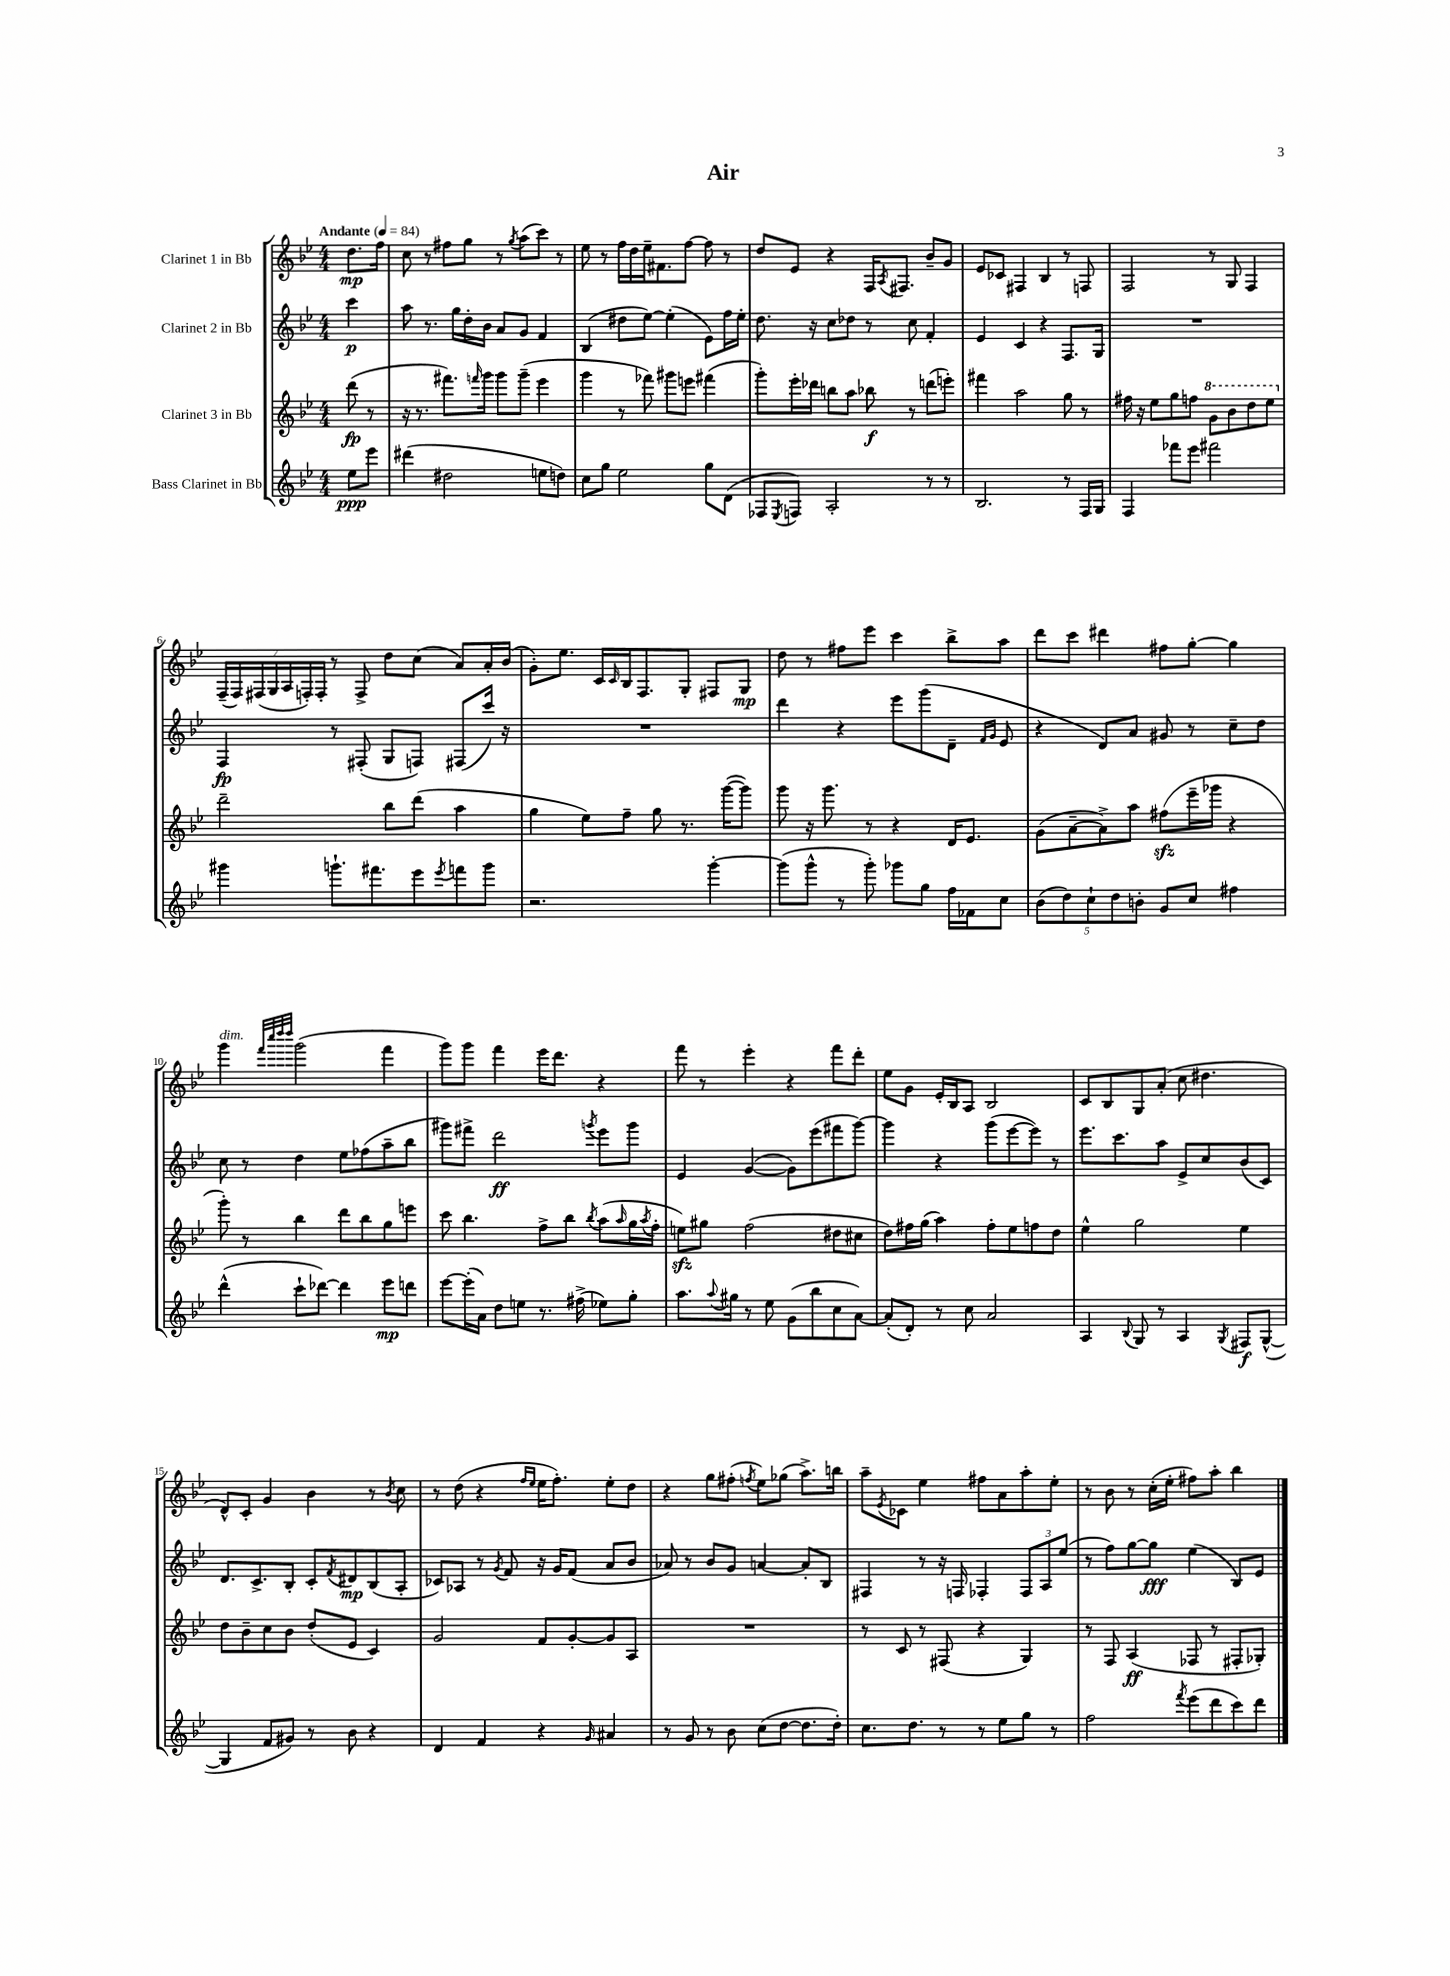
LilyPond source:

\header { title = "Air" }
<<
\new StaffGroup <<
\new Staff = "s0" \with { instrumentName = "Clarinet 1 in Bb" } {
    \clef treble \key bes \major \numericTimeSignature \time 4/4 \partial 4 \tempo "Andante" 4 = 84
    d''8.\mp f''16 |
    c''8 r8 fis''8 g''8 r8 \acciaccatura { g''8 } a''8( c'''8) r8 |
    ees''8 r8 f''16 d''16 ees''16-- fis'8. f''8~ f''8 r8 |
    d''8 ees'8 r4 f16 \acciaccatura { a8 } fis8. bes'8-- g'8 |
    ees'8 ces'8 fis4 bes4 r8 f8 |
    f2 r8 g8 f4 |
    \tuplet 7/4 { f16--( f16) fis16( g16 a16 f16-.) f16-. } r8 f8-> d''8 c''8( a'8) a'16-. bes'16( |
    g'8-.) ees''8. c'16 \grace { c'16 } bes16 f8. g8-. fis8 g8\mp |
    d''8 r8 fis''8 ees'''8 c'''4 bes''8-> a''8 |
    d'''8 c'''8 dis'''4 fis''8 g''8~-. g''4 |
    g'''4^\markup { \italic "dim." } \grace { f'''32 c''''32 d''''32 d''''32 } g'''2( f'''4 |
    g'''8) g'''8 f'''4 ees'''16 d'''8. r4 |
    f'''8 r8 ees'''4-. r4 f'''8 d'''8-. |
    ees''8 g'8 ees'16-. bes16 a8 bes2 |
    c'8 bes8 g8 a'8-.( c''8 dis''4. |
    d'8-^) c'8-. g'4 bes'4 r8 \acciaccatura { bes'8 } c''8 |
    r8 d''8( r4 \grace { f''16 ees''16 } ees''16 f''8.-.) ees''8-. d''8 |
    r4 g''8 fis''8-.( \acciaccatura { f''8 } ees''8) ges''8( a''8.->) b''16 |
    a''8-- \acciaccatura { ees'8 } ces'8 ees''4 fis''8 a'8 a''8-. ees''8-. |
    r8 bes'8 r8 c''16-.( ees''16-. fis''8) a''8-. bes''4 \bar "|." |
}
\new Staff = "s1" \with { instrumentName = "Clarinet 2 in Bb" } {
    \clef treble \key bes \major \numericTimeSignature \time 4/4 \partial 4
    c'''4\p |
    a''8 r8. g''16 d''16-. bes'16 a'8 g'8 f'4 |
    bes4( dis''8 ees''8~) ees''4-.( ees'8) f''16 ees''16-. |
    d''8. r16 c''8 des''8 r8 c''8 f'4-. |
    ees'4 c'4 r4 f8. g16 |
    R1 |
    f4\fp r8 fis8-.( g8 f8) fis8( c'''16) r16 |
    R1 |
    d'''4 r4 ees'''8 g'''8( d'8-- \grace { f'16 g'16 } ees'8 |
    r4 d'8) a'8 gis'8 r8 c''8-- d''8 |
    c''8 r8 d''4 ees''8 fes''8( a''8-- bes''8 |
    gis'''8) fis'''8-> d'''2\ff \acciaccatura { g'''8 } ees'''8 g'''8 |
    ees'4 g'4~( g'8) ees'''8( fis'''8 g'''8~) |
    g'''4 r4 g'''8( ees'''8~ ees'''8) r8 |
    ees'''8. c'''8. a''8 ees'8-> c''8 bes'8( c'8) |
    d'8. c'8.-> bes8-. c'8-. \acciaccatura { f'8 } dis'8\mp bes8( a8-. |
    ces'8) aes8 r8 \acciaccatura { g'8 } f'8 r16 g'16 f'8( a'8 bes'8 |
    aes'8) r8 bes'8 g'8 a'4~ a'8-. bes8 |
    fis4 r8 r16 f16 fes4-. \tuplet 3/2 { fes8 a8 ees''8( } |
    r8 f''8) g''8~ g''8\fff ees''4( bes8) ees'8 \bar "|." |
}
\new Staff = "s2" \with { instrumentName = "Clarinet 3 in Bb" } {
    \clef treble \key bes \major \numericTimeSignature \time 4/4 \partial 4
    d'''8\fp( r8 |
    r16 r8. fis'''8.) \grace { f'''16 } g'''16 g'''8 g'''8--( ees'''4 |
    g'''4 r8 fes'''8) gis'''8 e'''8 fis'''4( |
    g'''8-.) ees'''16-. des'''16 b''8 a''8 bes''8\f r8 d'''8( e'''8-.) |
    fis'''4 a''2 g''8 r8 |
    fis''16 r16 ees''8 g''8 f''8 \ottava #1 g''8 bes''8 d'''8 ees'''8 \ottava #0 |
    d'''2-- bes''8 d'''8( a''4 |
    g''4 ees''8) f''8-- g''8 r8. g'''16~( g'''8) |
    g'''8 r16 g'''8. r8 r4 d'16 ees'8. |
    g'8( a'8~-- a'8->) a''8 fis''8\sfz( ees'''16-- ges'''16 r4 |
    g'''8-.) r8 bes''4 d'''8 bes''8 g''8 e'''8 |
    c'''8 bes''4. f''8-> bes''8 \acciaccatura { bes''8 } a''8( \grace { a''16 } g''16 \acciaccatura { a''8 } f''16-. |
    e''8\sfz) gis''8 f''2( dis''8 cis''8 |
    d''8) fis''16 g''16( a''4) fis''8-. ees''8 f''8 d''8 |
    ees''4-^ g''2 ees''4 |
    d''8 bes'8-- c''8 bes'8 d''8-.( ees'8 c'4) |
    g'2 f'8 g'8~-. g'8 a8 |
    R1 |
    r8 c'8 r8 fis8( r4 g4) |
    r8 f8 a4\ff( fes8 r8 fis8-. ges8-.) \bar "|." |
}
\new Staff = "s3" \with { instrumentName = "Bass Clarinet in Bb" } {
    \clef treble \key bes \major \numericTimeSignature \time 4/4 \partial 4
    ees''8\ppp ees'''8 |
    dis'''4( dis''2 e''8 d''8) |
    c''8 g''8 ees''2 g''8 d'8( |
    fes8 \acciaccatura { ees8 } f8) a2-. r8 r8 |
    bes2. r8 f16 g16 |
    f4 fes'''8 ees'''8 fis'''2 |
    gis'''4 g'''8.-! fis'''8. ees'''8 \acciaccatura { ees'''8 } f'''8 g'''8 |
    r2. g'''4~-. |
    g'''8( g'''8-^ r8 g'''8-.) ges'''8 g''8 f''16 fes'16 c''8 |
    \tuplet 5/4 { bes'8( d''8) c''8-! d''8 b'8-. } g'8 c''8 fis''4 |
    d'''4-^( c'''8-! des'''8~) des'''4 ees'''8\mp d'''8 |
    ees'''8~ ees'''16-.( a'16) d''8 e''8 r8. fis''16->( ees''8) g''8-. |
    a''8. \appoggiatura { a''8 } gis''16 r8 ees''8 g'8( bes''8 c''8 a'8~) |
    a'8-.( d'8-.) r8 c''8 a'2 |
    a4 \appoggiatura { bes8 } g8 r8 a4 \acciaccatura { g8 } fis8\f g8~-^( |
    g4 f'8 gis'8) r8 bes'8 r4 |
    d'4 f'4 r4 \grace { g'16 } ais'4 |
    r8 g'8 r8 bes'8 c''8( d''8~ d''8. d''16-.) |
    c''8. d''8. r8 r8 ees''8 g''8 r8 |
    f''2 \acciaccatura { f'''8 } ees'''8( d'''8 c'''8) d'''8 \bar "|." |
}
>>
>>
